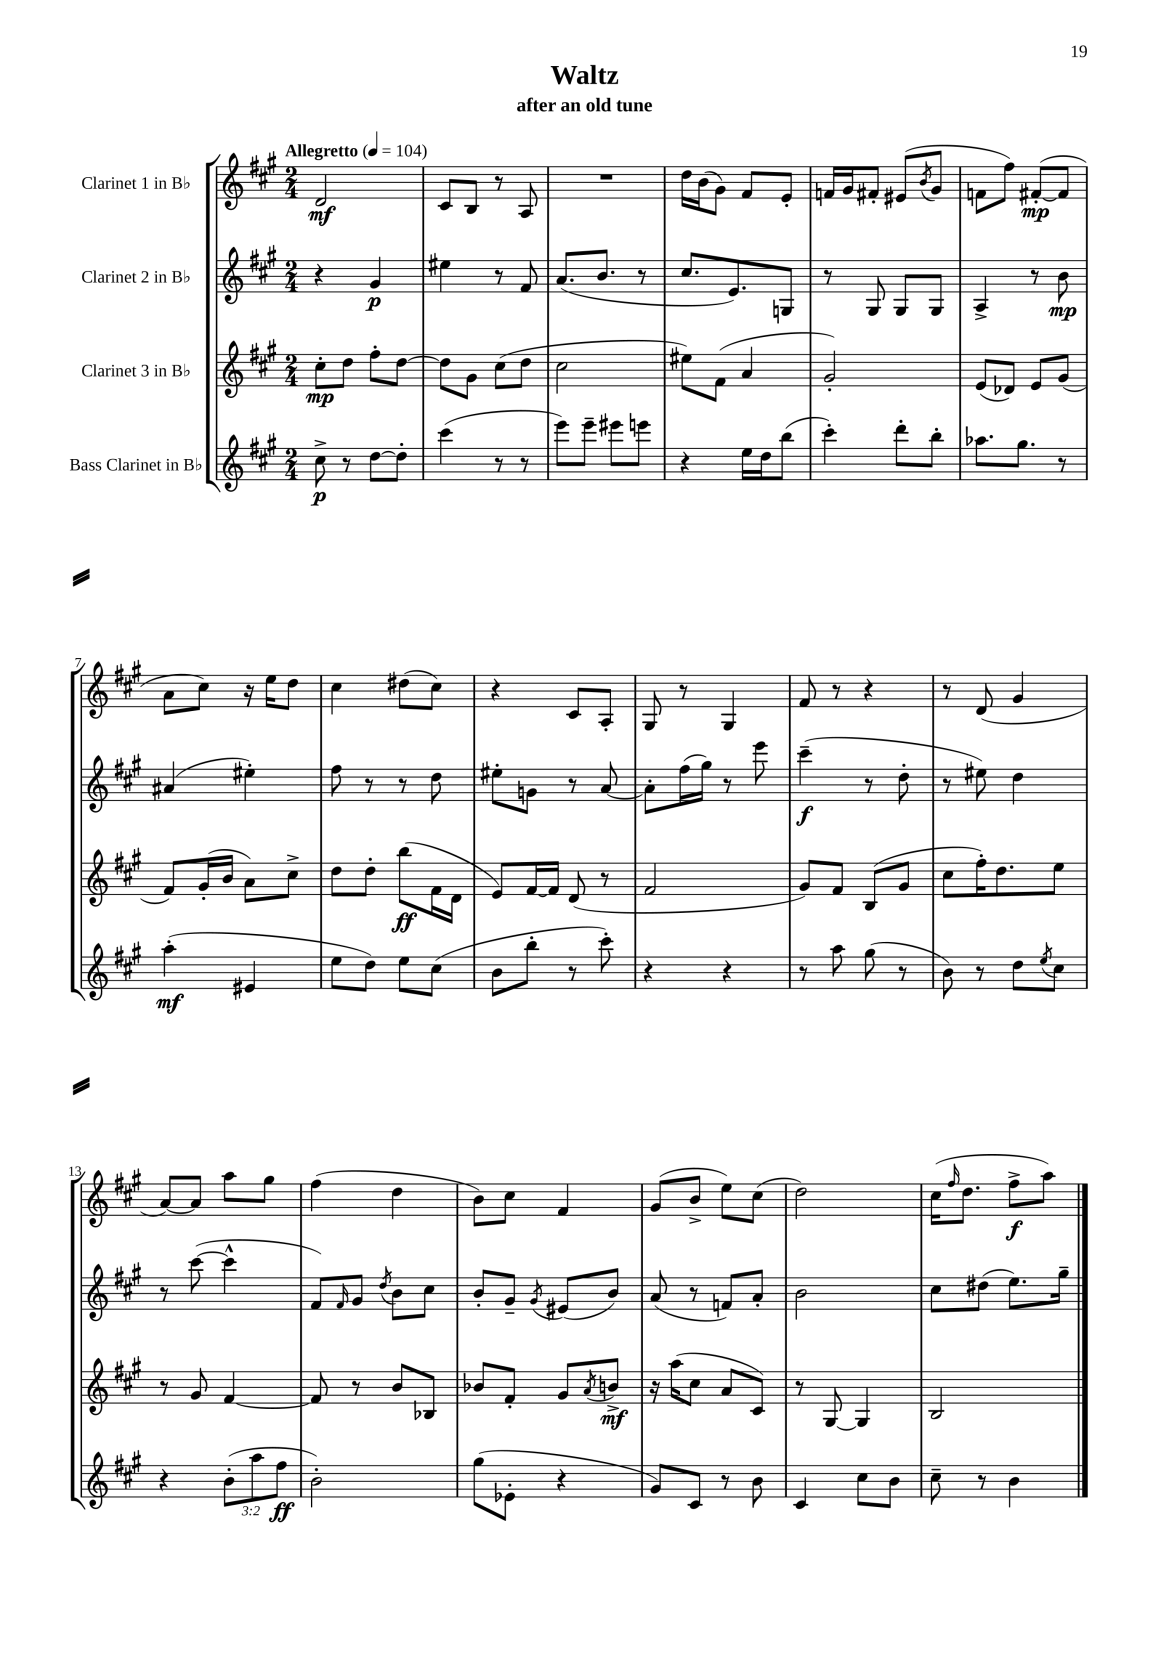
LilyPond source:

\header { title = "Waltz" subtitle = "after an old tune" }
<<
\new StaffGroup <<
\new Staff = "s0" \with { instrumentName = "Clarinet 1 in Bb" } {
    \clef treble \key a \major \numericTimeSignature \time 2/4 \tempo "Allegretto" 4 = 104
    d'2\mf |
    cis'8 b8 r8 a8 |
    R2 |
    d''16 b'16( gis'8) fis'8 e'8-. |
    f'16 gis'16 fis'8-. eis'8( \acciaccatura { b'8 } gis'8 |
    f'8 fis''8) fis'8~-.\mp( fis'8 |
    a'8 cis''8) r16 e''16 d''8 |
    cis''4 dis''8( cis''8) |
    r4 cis'8 a8-. |
    gis8 r8 gis4 |
    fis'8 r8 r4 |
    r8 d'8( gis'4 |
    a'8~) a'8 a''8 gis''8 |
    fis''4( d''4 |
    b'8) cis''8 fis'4 |
    gis'8( b'8-> e''8) cis''8( |
    d''2) |
    cis''16( \grace { fis''16 } d''8. fis''8->\f a''8) \bar "|." |
}
\new Staff = "s1" \with { instrumentName = "Clarinet 2 in Bb" } {
    \clef treble \key a \major \numericTimeSignature \time 2/4
    r4 gis'4\p |
    eis''4 r8 fis'8 |
    a'8.( b'8. r8 |
    cis''8. e'8.) g8 |
    r8 gis8 gis8 gis8 |
    a4-> r8 b'8\mp |
    ais'4( eis''4-.) |
    fis''8 r8 r8 d''8 |
    eis''8-. g'8 r8 a'8~ |
    a'8-. fis''16( gis''16) r8 e'''8 |
    cis'''4--\f( r8 d''8-. |
    r8 eis''8) d''4 |
    r8 cis'''8~( cis'''4-^ |
    fis'8) \grace { fis'16 } gis'8 \acciaccatura { d''8 } b'8 cis''8 |
    b'8-. gis'8-- \acciaccatura { gis'8 } eis'8( b'8) |
    a'8( r8 f'8) a'8-. |
    b'2 |
    cis''8 dis''8( e''8.) gis''16-- \bar "|." |
}
\new Staff = "s2" \with { instrumentName = "Clarinet 3 in Bb" } {
    \clef treble \key a \major \numericTimeSignature \time 2/4
    cis''8-.\mp d''8 fis''8-. d''8~ |
    d''8 gis'8 cis''8( d''8 |
    cis''2 |
    eis''8) fis'8( a'4 |
    gis'2-.) |
    e'8( des'8) e'8 gis'8( |
    fis'8) gis'16-.( b'16 a'8) cis''8-> |
    d''8 d''8-. b''8\ff( fis'16 d'16 |
    e'8) fis'16~ fis'16 d'8( r8 |
    fis'2 |
    gis'8) fis'8 b8( gis'8 |
    cis''8 fis''16-.) d''8. e''8 |
    r8 gis'8 fis'4~ |
    fis'8 r8 b'8 bes8 |
    bes'8 fis'8-. gis'8 \acciaccatura { a'8 } b'8->\mf |
    r16 a''16( cis''8 a'8 cis'8) |
    r8 gis8~ gis4 |
    b2 \bar "|." |
}
\new Staff = "s3" \with { instrumentName = "Bass Clarinet in Bb" } {
    \clef treble \key a \major \numericTimeSignature \time 2/4 \override Staff.TupletNumber.text = #tuplet-number::calc-fraction-text
    cis''8->\p r8 d''8~ d''8-. |
    cis'''4( r8 r8 |
    e'''8) e'''8-- eis'''8 e'''8 |
    r4 e''16 d''16 b''8( |
    cis'''4-.) d'''8-. b''8-. |
    aes''8. gis''8. r8 |
    a''4-.\mf( eis'4 |
    e''8 d''8) e''8 cis''8( |
    b'8 b''8-. r8 cis'''8-.) |
    r4 r4 |
    r8 a''8 gis''8( r8 |
    b'8) r8 d''8 \acciaccatura { e''8 } cis''8 |
    r4 \tuplet 3/2 { b'8-.( a''8 fis''8\ff } |
    b'2-.) |
    gis''8( ees'8-. r4 |
    gis'8) cis'8 r8 b'8 |
    cis'4 cis''8 b'8 |
    cis''8-- r8 b'4 \bar "|." |
}
>>
>>
